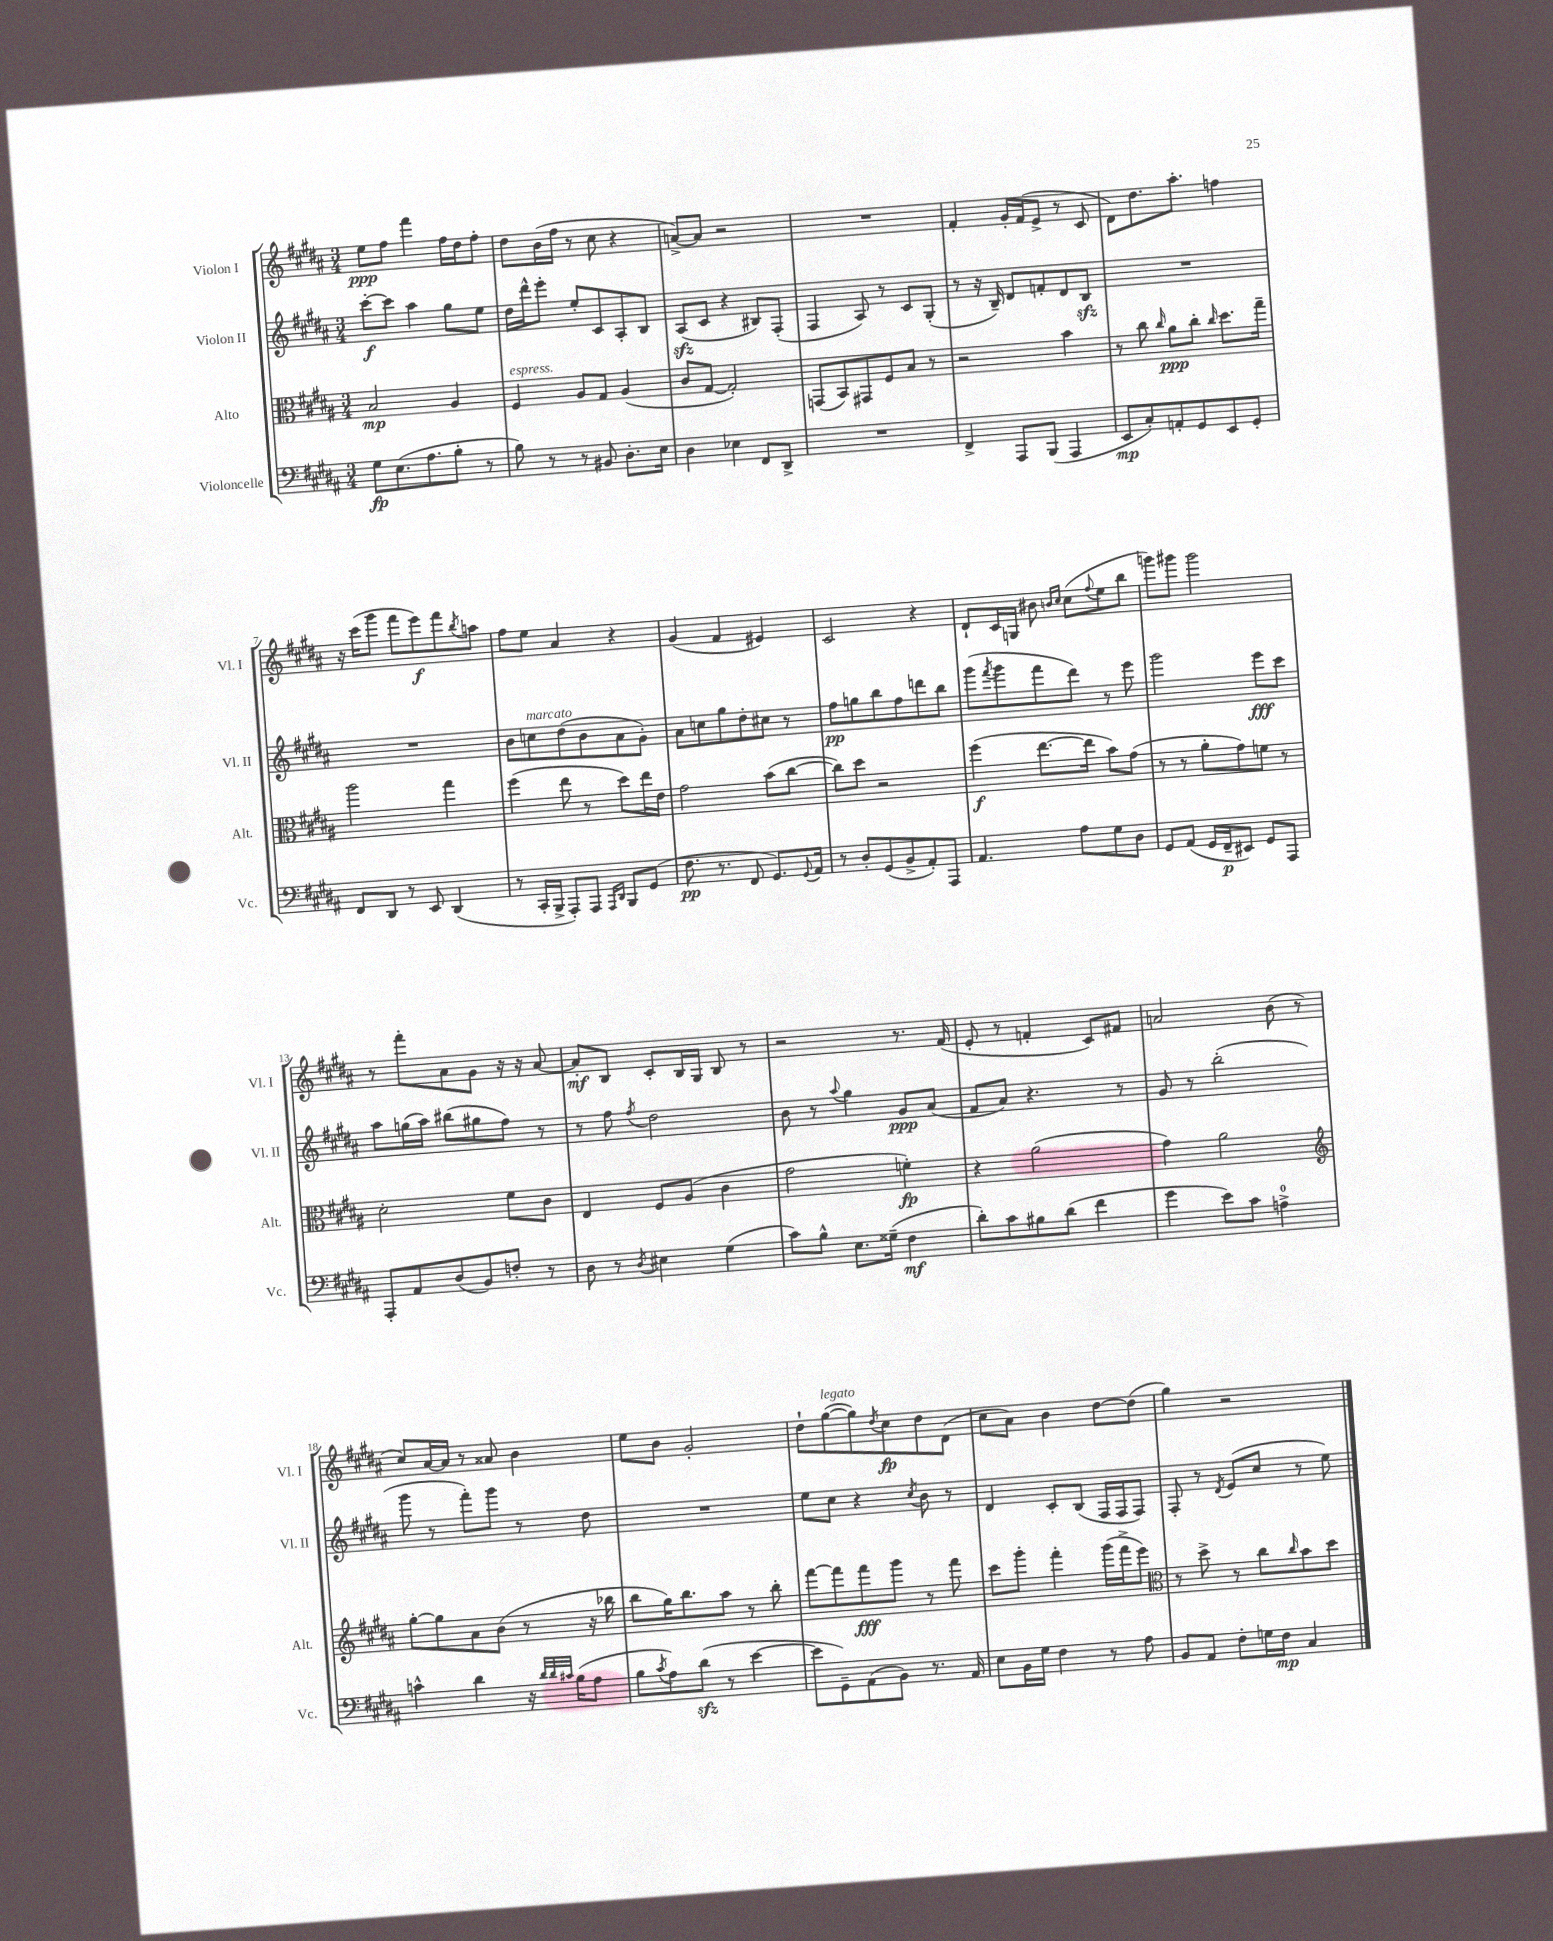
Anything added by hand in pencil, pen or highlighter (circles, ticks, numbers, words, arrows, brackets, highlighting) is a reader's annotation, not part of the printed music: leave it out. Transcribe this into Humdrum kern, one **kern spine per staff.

**kern	**dynam	**kern	**dynam	**kern	**dynam	**kern	**dynam
*part4	*part4	*part3	*part3	*part2	*part2	*part1	*part1
*staff4	*staff4	*staff3	*staff3	*staff2	*staff2	*staff1	*staff1
*I"Violoncelle	*	*I"Alto	*	*I"Violon II	*	*I"Violon I	*
*I'Vc.	*	*I'Alt.	*	*I'Vl. II	*	*I'Vl. I	*
*clefF4	*	*clefC3	*	*clefG2	*	*clefG2	*
*k[f#c#g#d#a#]	*	*k[f#c#g#d#a#]	*	*k[f#c#g#d#a#]	*	*k[f#c#g#d#a#]	*
*M3/4	*	*M3/4	*	*M3/4	*	*M3/4	*
=1	=1	=1	=1	=1	=1	=1	=1
8G#\L	fp	2B/	mp	[8ccc#'\L	f	8ee\L	ppp
(8.E\	.	.	.	8ccc#\J]	.	8ff#\J	.
.	.	.	.	4aa#\	.	4fff#\	.
8.A#\	.	.	.	.	.	.	.
8B'\J	.	4A#/	.	8gg#\L	.	16ff#\LL	.
.	.	.	.	.	.	16dd#\J	.
8r	.	.	.	8ee\J	.	8ff#'\J	.
=2	=2	=2	=2	=2	=2	=2	=2
!	!	!LO:TX:a:i:t=espress.	!	!	!	!	!
8B\)	.	4F#/	.	16dd#\LL	.	8dd#\L	.
.	.	.	.	16ddd#^^\J	.	.	.
8r	.	.	.	8eee'\J	.	(16b\L	.
.	.	.	.	.	.	16ff#\JJ	.
8r	.	8A#/L	.	8ee'/L	.	8r	.
8BB#X/	.	8G#/J	.	8c#/	.	8cc#\	.
8.D#'\L	.	(4A#/	.	8A#'/	.	4r	.
.	.	.	.	8B/J	.	.	.
16E\Jk	.	.	.	.	.	.	.
=3	=3	=3	=3	=3	=3	=3	=3
4D#\	.	8c#/L	.	(8A#zz/L	.	[8an^/L)	.
.	.	[8G#/J	.	8c#/J	.	8a/J]	.
4E-X\	.	2G#'/])	.	4r	.	2r	.
8FF#/L	.	.	.	8B#X/L)	.	.	.
8DD#^/J	.	.	.	(8F#'/J	.	.	.
=4	=4	=4	=4	=4	=4	=4	=4
2.r	.	(8GGn/L	.	4F#/	.	2.r	.
.	.	8BB/)	.	.	.	.	.
.	.	8GG#X/	.	8A#/)	.	.	.
.	.	8F#/	.	8r	.	.	.
.	.	8B/J	.	8c#/L	.	.	.
.	.	8r	.	(8G#'/J	.	.	.
=5	=5	=5	=5	=5	=5	=5	=5
4FF#^/	.	2r	.	8r	.	4f#'/	.
.	.	.	.	16r	.	.	.
.	.	.	.	16B~/)	.	.	.
8AAA#/L	.	.	.	8d#/L	.	16g#'/LL	.
.	.	.	.	.	.	(16f#/J	.
(8BBB/J	.	.	.	8fn'/	.	8e^/J	.
4AAA#/	.	4b\	.	8d#/	.	8r	.
.	.	.	.	8Bzz/J	.	8c#/	.
=6	=6	=6	=6	=6	=6	=6	=6
8EE/L	mp	8r	.	2.r	.	8d#\L)	.
8C#'/)	.	8cc#\	.	.	.	8.dd#\	.
.	.	16qqcc#/	.	.	.	.	.
8AAn'/	.	8a#\L	ppp	.	.	.	.
.	.	.	.	.	.	8.aa#'\J	.
8GG#/	.	8cc#'\J	.	.	.	.	.
.	.	16qqcc#/	.	.	.	.	.
8EE/	.	8.dd#\L	.	.	.	4ffn\	.
8GG#'/J	.	.	.	.	.	.	.
.	.	16gg#~\Jk	.	.	.	.	.
!!LO:LB:g=z
=7	=7	=7	=7	=7	=7	=7	=7
8FF#/L	.	2aa#\	.	2.r	.	16r	.
.	.	.	.	.	.	(16ccc#\KL	.
8DD#/J	.	.	.	.	.	8ggg#\J	.
8r	.	.	.	.	.	8fff#\L	.
8EE/	.	.	.	.	.	8eee\)	f
(4DD#/	.	4gg#\	.	.	.	8fff#\	.
.	.	.	.	.	.	8qbb/	.
.	.	.	.	.	.	8aan\J	.
=8	=8	=8	=8	=8	=8	=8	=8
8r	.	(4ff#\	.	8b\L	.	8ff#\L	.
!	!	!	!	!LO:TX:a:i:t=marcato	!	!	!
16CC#'/LL	.	.	.	8ccn\	.	8ee\J	.
16BBB^/JJ	.	.	.	.	.	.	.
8AAA#'/L)	.	8ee\	.	(8dd#\	.	4a#/	.
8AAA#/J	.	8r	.	8b\	.	.	.
16qqAAA#/LL	.	.	.	.	.	.	.
16qqDD#/JJ	.	.	.	.	.	.	.
8BBB/L	.	8dd#\L)	.	8a#\	.	4r	.
(8GG#/J	.	16ee\L	.	8g#'\J)	.	.	.
.	.	16e\JJ	.	.	.	.	.
=9	=9	=9	=9	=9	=9	=9	=9
8.F#\	pp	2g#\	.	8a#\L	.	(4g#/	.
.	.	.	.	8ccn\	.	.	.
8.r	.	.	.	.	.	.	.
.	.	.	.	8gg#\	.	4f#/	.
8FF#/	.	.	.	8dd#'\	.	.	.
8.GG#/L)	.	(8b\L	.	8cc#X\J	.	4e#X/)	.
.	.	[8cc#\J	.	8r	.	.	.
8qqGG#/	.	.	.	.	.	.	.
16AA#/Jk	.	.	.	.	.	.	.
=10	=10	=10	=10	=10	=10	=10	=10
8r	.	8cc#\L])	.	8ff#\L	pp	2c#/	.
8D#'/L	.	8dd#\J	.	8ggn\	.	.	.
(8GG#/	.	2r	.	8bb\	.	.	.
8BB^/	.	.	.	8ff#\	.	.	.
8AA#'/)	.	.	.	8dddn\	.	4r	.
8AAA#/J	.	.	.	8bb\J	.	.	.
=11	=11	=11	=11	=11	=11	=11	=11
4.AA#/	.	(4ff#\	f	(8ggg#\L	.	8d#`/L	.
.	.	.	.	8qfff#/	.	.	.
.	.	.	.	8ggg#\	.	16c#/L	.
.	.	.	.	.	.	16Gn/JJ	.
.	.	[8.ee\L	.	8fff#\	.	8b#X\	.
.	.	.	.	.	.	16qqbn/LL	.
.	.	.	.	.	.	16qqcc#/JJ	.
8A#\L	.	.	.	8ddd#\J)	.	(8cc#\L	.
.	.	16ee\Jk]	.	.	.	.	.
.	.	.	.	.	.	8qqff#/	.
8G#\	.	8b\L)	.	8r	.	8ee\	.
8D#\J	.	(8g#\J	.	8eee\	.	8bb\J	.
=12	=12	=12	=12	=12	=12	=12	=12
8GG#/L	.	8r	.	2ggg#\	.	8gggn\L)	.
(8AA#/J	.	8r	.	.	.	8ggg#X\J	.
16GG#/LL	.	8a#'\L	.	.	.	2ggg#\	.
16FF#~/J	p	.	.	.	.	.	.
8EE#X/J)	.	8g#\)	.	.	.	.	.
8GG#/L	.	8fn\J	.	8eee\L	fff	.	.
8AAA#/J	.	8r	.	8ccc#\J	.	.	.
!!LO:LB:g=z
=13	=13	=13	=13	=13	=13	=13	=13
8AAA#'/L	.	2d#'\	.	8aa#\L	.	8r	.
8AA#/	.	.	.	(16ggn\L	.	8fff#'\L	.
.	.	.	.	16aa#\JJ)	.	.	.
(8D#/	.	.	.	(8bb#X\L	.	8a#\	.
8BB/)	.	.	.	8gg#X\	.	8g#\J	.
8Fn'/J	.	8f#\L	.	8ff#\J)	.	16r	.
.	.	.	.	.	.	16r	.
8r	.	8c#\J	.	8r	.	[8a#/	.
=14	=14	=14	=14	=14	=14	=14	=14
8D#\	.	4E/	.	8r	.	8a#'/L]	mf
8r	.	.	.	8ff#\	.	8B/J	.
8qD#/	.	.	.	8qff#/	.	.	.
4E#X\	.	8F#/L	.	2dd#\	.	8c#'/L	.
.	.	(8A#/J	.	.	.	16B/L	.
.	.	.	.	.	.	16G#/JJ	.
(4G#\	.	4c#\	.	.	.	8B/	.
.	.	.	.	.	.	8r	.
=15	=15	=15	=15	=15	=15	=15	=15
8c#\L)	.	2g#\	.	8b\	.	2r	.
8B^^\J	.	.	.	8r	.	.	.
.	.	.	.	8qqaa#/	.	.	.
8.E\L	.	.	.	4gg#\	.	.	.
(16G##X~\Jk	.	.	.	.	.	.	.
4F#\	mf	4fn'\)	fp	8g#/L	ppp	8.r	.
.	.	.	.	(8a#/J	.	.	.
.	.	.	.	.	.	(16f#/	.
=16	=16	=16	=16	=16	=16	=16	=16
8d#'\L)	.	4r	.	8f#/L	.	8e'/	.
8c#\	.	.	.	8a#/J)	.	8r	.
8B#X\	.	(2a#\	.	4.r	.	4fn'/	.
(8d#\J	.	.	.	.	.	.	.
4f#\	.	.	.	.	.	8c#/L)	.
.	.	.	.	8r	.	8f#X/J	.
=17	=17	=17	=17	=17	=17	=17	=17
4g#\	.	4g#\)	.	8g#/	.	2an/	.
.	.	.	.	8r	.	.	.
8e\L)	.	2a#\	.	(2bb'\	.	.	.
8c#\J	.	.	.	.	.	.	.
4An^\	.	.	.	.	.	(8b\	.
.	.	.	.	.	.	8r	.
!!LO:LB:g=z
=18	=18	=18	=18	=18	=18	=18	=18
*	*	*clefG2	*	*	*	*	*
4cn^^\	.	[8gg#'\L	.	8ggg#\	.	8cc#/L)	.
.	.	8gg#\]	.	8r	.	[16a#/L	.
.	.	.	.	.	.	16a#/JJ]	.
4d#\	.	8a#\	.	8fff#'\L)	.	8r	.
.	.	(8b\J	.	8ggg#\J	.	8a##X/	.
16r	.	8r	.	8r	.	4b\	.
32qqd#/LLL	.	.	.	.	.	.	.
32qqd#/	.	.	.	.	.	.	.
32qqc#X/JJJ	.	.	.	.	.	.	.
(16B\KL	.	.	.	.	.	.	.
8A#\J	.	16r	.	8dd#\	.	.	.
.	.	16bb-X\	.	.	.	.	.
=19	=19	=19	=19	=19	=19	=19	=19
8B\L	.	8bb\L	.	2.r	.	8ee\L	.
8qc#/	.	.	.	.	.	.	.
8A#\)	.	16gg#\K)	.	.	.	8b\J	.
.	.	8.bb\	.	.	.	.	.
(8d#zz\J	.	.	.	.	.	2g#'/	.
8r	.	8aa#\J	.	.	.	.	.
[4e\	.	8r	.	.	.	.	.
.	.	8bb'\	.	.	.	.	.
=20	=20	=20	=20	=20	=20	=20	=20
8e\L]	.	[8fff#\L	.	8ee\L	.	8dd#`\L	.
!	!	!	!	!	!	!LO:TX:a:i:t=legato	!
8GG#~\)	.	8fff#\]	.	8cc#\J	.	([8gg#\	.
(8AA#\	.	8fff#\	fff	4r	.	8gg#\])	.
.	.	.	.	.	.	8qdd#/	.
8BB\J)	.	8ggg#\J	.	.	.	8cc#\	fp
.	.	.	.	8qcc#/	.	.	.
8.r	.	8r	.	8b\	.	8dd#\	.
.	.	8fff#\	.	8r	.	(8d#\J	.
16AA#/	.	.	.	.	.	.	.
=21	=21	=21	=21	=21	=21	=21	=21
8E\L	.	8ccc#\L	.	4d#/	.	8cc#\L	.
16BB\L	.	8ggg#'\J	.	.	.	8a#\J)	.
16G#\JJ	.	.	.	.	.	.	.
4F#\	.	4fff#'\	.	8c#'/L	.	4b\	.
.	.	.	.	(8B/J	.	.	.
8r	.	(16ggg#\LL	.	16F#/LL	.	[8dd#\L	.
.	.	16fff#^\J	.	16F#/J	.	.	.
8A#\	.	8eee\J)	.	8F#/J)	.	(8dd#\J]	.
=22	=22	=22	=22	=22	=22	=22	=22
*	*	*clefC3	*	*	*	*	*
8BB/L	.	8r	.	8F#'/	.	4gg#\)	.
8AA#/J	.	8dd#^\	.	8r	.	.	.
.	.	.	.	8qd#/	.	.	.
8F#'\L	.	8r	.	(8e/L	.	2r	.
16Gn\L	.	8cc#\L	.	8cc#/J	.	.	.
16F#\JJ	mp	.	.	.	.	.	.
.	.	16qqcc#/	.	.	.	.	.
4C#/	.	8b\	.	8r	.	.	.
.	.	8dd#\J	.	8ee\)	.	.	.
==	==	==	==	==	==	==	==
*-	*-	*-	*-	*-	*-	*-	*-
